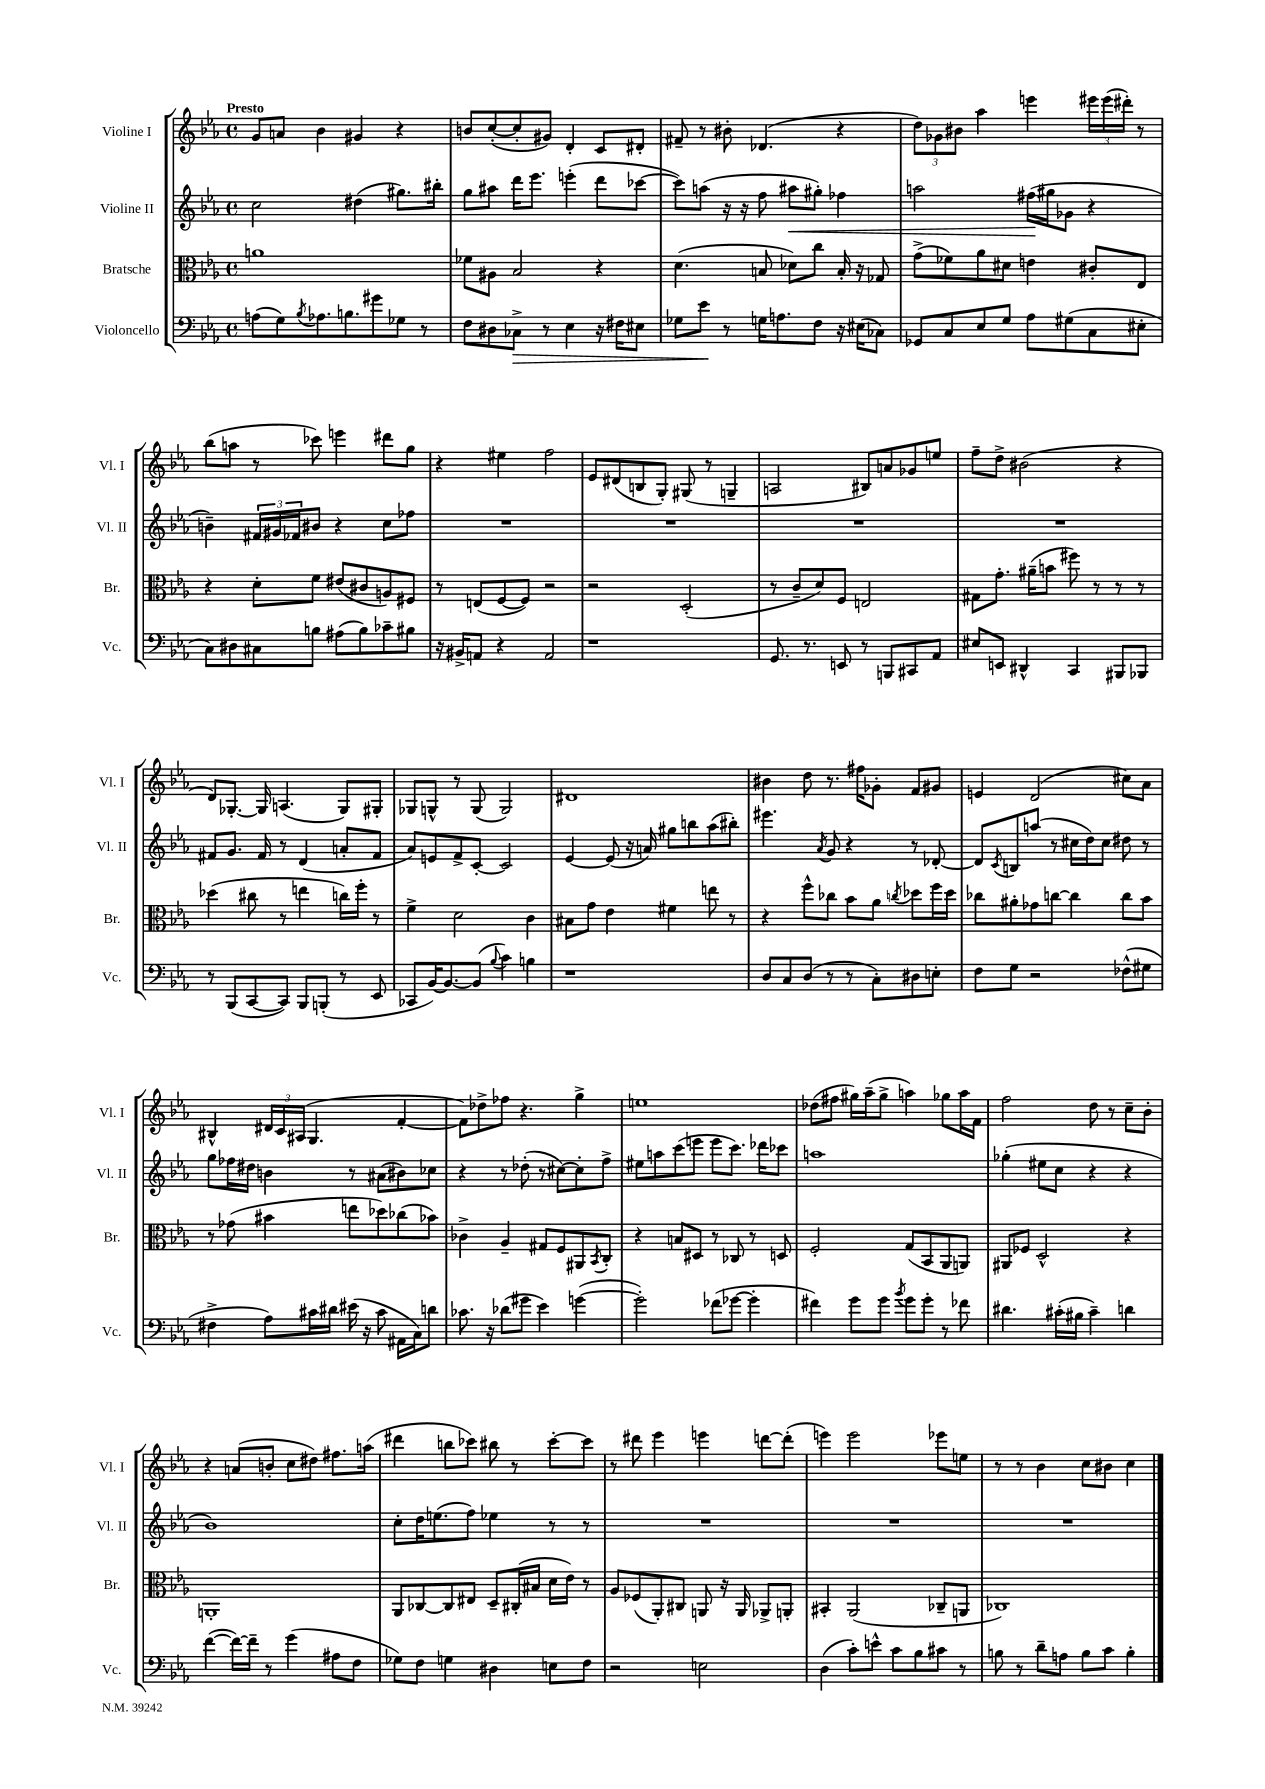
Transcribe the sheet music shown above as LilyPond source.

<<
\new StaffGroup <<
\new Staff = "s0" \with { instrumentName = "Violine I" shortInstrumentName = "Vl. I" } {
    \clef treble \key ees \major \defaultTimeSignature \time 4/4 \tempo "Presto"
    g'8 a'8 bes'4 gis'4 r4 |
    b'8 c''8~-.( c''8-. gis'8) d'4-. c'8 dis'8-. |
    fis'8-- r8 bis'8-. des'4.( r4 |
    \tuplet 3/2 { d''8) ges'8 bis'8 } aes''4 e'''4 \tuplet 3/2 { eis'''16 eis'''16( dis'''16-.) } r8 |
    bes''8( a''8 r8 ces'''8) e'''4 dis'''8 g''8 |
    r4 eis''4 f''2 |
    ees'8 dis'8( b8 g8-.) gis8( r8 g4-- |
    a2 bis8) a'8 ges'8 e''8 |
    f''8-- d''8-> bis'2( r4 |
    d'8) ges8.~-. ges16 a4.( ges8) gis8-. |
    ges8 g8-^ r8 g8( g2) |
    dis'1 |
    bis'4 d''8 r8. fis''16 ges'8-. f'8 gis'8 |
    e'4 d'2( cis''8) aes'8 |
    bis4-^ \tuplet 3/2 { dis'16 c'16 ais16( } g4. f'4~-. |
    f'8) des''8-> fes''8 r4. g''4-> |
    e''1 |
    des''8( fis''8 gis''16) aes''16--( gis''8-> a''4) ges''8 a''16 f'16 |
    f''2 d''8 r8 c''8-- bes'8-. |
    r4 a'8( b'8-. c''8 dis''8) fis''8. a''16( |
    dis'''4 b''8 ces'''8) bis''8 r8 ces'''8~-. ces'''8 |
    r8 dis'''8 ees'''4 e'''4 d'''8~ d'''8-.( |
    e'''4) e'''2 ees'''8 e''8 |
    r8 r8 bes'4 c''8 bis'8 c''4 \bar "|." |
}
\new Staff = "s1" \with { instrumentName = "Violine II" shortInstrumentName = "Vl. II" } {
    \clef treble \key ees \major \defaultTimeSignature \time 4/4
    c''2 dis''4( gis''8.) bis''16-. |
    g''8 ais''8 d'''16 ees'''8. e'''4-.( d'''8 ces'''8~ |
    ces'''8) a''8( r16 r16 f''8 ais''8\< gis''8-.) fes''4 |
    a''2 fis''16\!( gis''16 ges'8 r4 |
    b'4--) \tuplet 3/2 { fis'16 gis'16 fes'16 } bis'8 r4 c''8 fes''8 |
    R1 |
    R1 |
    R1 |
    R1 |
    fis'8 g'8. fis'16 r8 d'4( a'8-. fis'8 |
    aes'8) e'8 f'8-> c'8~-. c'2 |
    ees'4~ ees'8( r16 a'16) gis''8 b''8 aes''8( bis''8-.) |
    eis'''4. \acciaccatura { aes'8 } g'8 r4 r8 des'8~-. |
    des'8 \acciaccatura { c'8 } b8 a''8( r8 cis''16 d''16) cis''8 dis''8 r8 |
    g''8 fes''16 dis''16 b'4 r8 ais'8( bis'8) ces''8 |
    r4 r8 des''8-.( r8 cis''8~) cis''8-. f''8-> |
    eis''8 a''8 c'''8( e'''8 e'''8 c'''8.) des'''16 ces'''8 |
    a''1 |
    ges''4-.( eis''8 c''8 r4 r4 |
    bes'1) |
    c''8-. d''16 e''8.( f''8) ees''4 r8 r8 |
    R1 |
    R1 |
    R1 \bar "|." |
}
\new Staff = "s2" \with { instrumentName = "Bratsche" shortInstrumentName = "Br." } {
    \clef alto \key ees \major \defaultTimeSignature \time 4/4
    a'1 |
    fes'8 ais8 bes2 r4 |
    d'4.( b8 des'8) c''8 b16-. r16 ges8 |
    g'8->( fes'8) aes'8 dis'8 e'4 cis'8-. ees8 |
    r4 d'8-. f'8 eis'8( cis'8 a8) fis8 |
    r8 e8( f8~ f8) r2 |
    r2 d2-.( |
    r8 c'8-- d'8) f8 e2 |
    gis8 g'8.-. ais'16--( b'8 fis''8) r8 r8 r8 |
    des''4( cis''8 r8 e''4 c''16) f''16-. r8 |
    f'4-> d'2 c'4 |
    bis8 g'8 ees'4 fis'4 e''8 r8 |
    r4 f''8-^ ces''8 bes'8 aes'8 \acciaccatura { c''8 } des''8 f''16 des''16 |
    ces''8 ais'8-. ges'8 c''8~ c''4 c''8 bes'8 |
    r8 ges'8( bis'4 e''8 des''8) ces''8( bes'8) |
    ces'4-> aes4-- gis8 f8 ais,8 \acciaccatura { bes,8 } c8-. |
    r4 b8 dis8 r8 ces8 r8 d8 |
    f2-. g8( bes,8 aes,8 a,8) |
    ais,8 fes8 d2-^ r4 |
    a,1-. |
    aes,8 ces8~ ces8 eis8 d8-- cis16-.( bis16 d'16 ees'16) r8 |
    aes8 fes8( aes,8-.) cis8 a,8 r16 a,16 aes,8-> a,8-. |
    bis,4-. aes,2( ces8-- a,8 |
    ces1) \bar "|." |
}
\new Staff = "s3" \with { instrumentName = "Violoncello" shortInstrumentName = "Vc." } {
    \clef bass \key ees \major \defaultTimeSignature \time 4/4
    a8( g8) \acciaccatura { bes8 } aes8. b8. gis'8 ges8 r8 |
    f8 dis8 ces8->\> r8 ees4 r16 fis16 eis8 |
    ges8 ees'8\! r8 g16 a8. f8 r16 eis16( ces8) |
    ges,8 c8 ees8 g8 aes8 gis8( c8 eis8-. |
    c8) dis8 cis8 b8 ais8( b8) ces'8-- bis8 |
    r16 bis,16-> a,8 r4 a,2 |
    r1 |
    g,8. r8. e,8 r8 b,,8 cis,8 aes,8 |
    eis8 e,8 dis,4-^ c,4 bis,,8 bes,,8 |
    r8 bes,,8( c,8~ c,8) bes,,8 b,,8-.( r8 ees,8 |
    ces,8 bes,16~) bes,8.~ bes,8( \appoggiatura { bes8 } c'4) b4 |
    r1 |
    d8 c8 d8( r8 r8 c8-.) dis8 e8-. |
    f8 g8 r2 fes8-^( gis8 |
    fis4-> aes8) cis'16 dis'16 eis'16( r16 cis'8 ais,16 c16) d'8 |
    ces'8. r16 des'8( gis'8 ees'4) g'4~( |
    g'2-.) fes'8( ges'8~ ges'4-. |
    fis'4) g'8 g'8 \acciaccatura { bes'8 } g'8 g'8-. r8 fes'8 |
    dis'4. cis'16-.( bis16 cis'4--) d'4 |
    f'4~( f'16~) f'16-- r8 g'4( ais8 f8 |
    ges8) f8 g4 dis4 e8 f8 |
    r2 e2 |
    d4( c'8-.) e'8-^ c'8 bes8 cis'8 r8 |
    b8 r8 d'8-- a8 b8 c'8 b4-. \bar "|." |
}
>>
>>
\layout { \context { \Score \remove "Bar_number_engraver" } }
